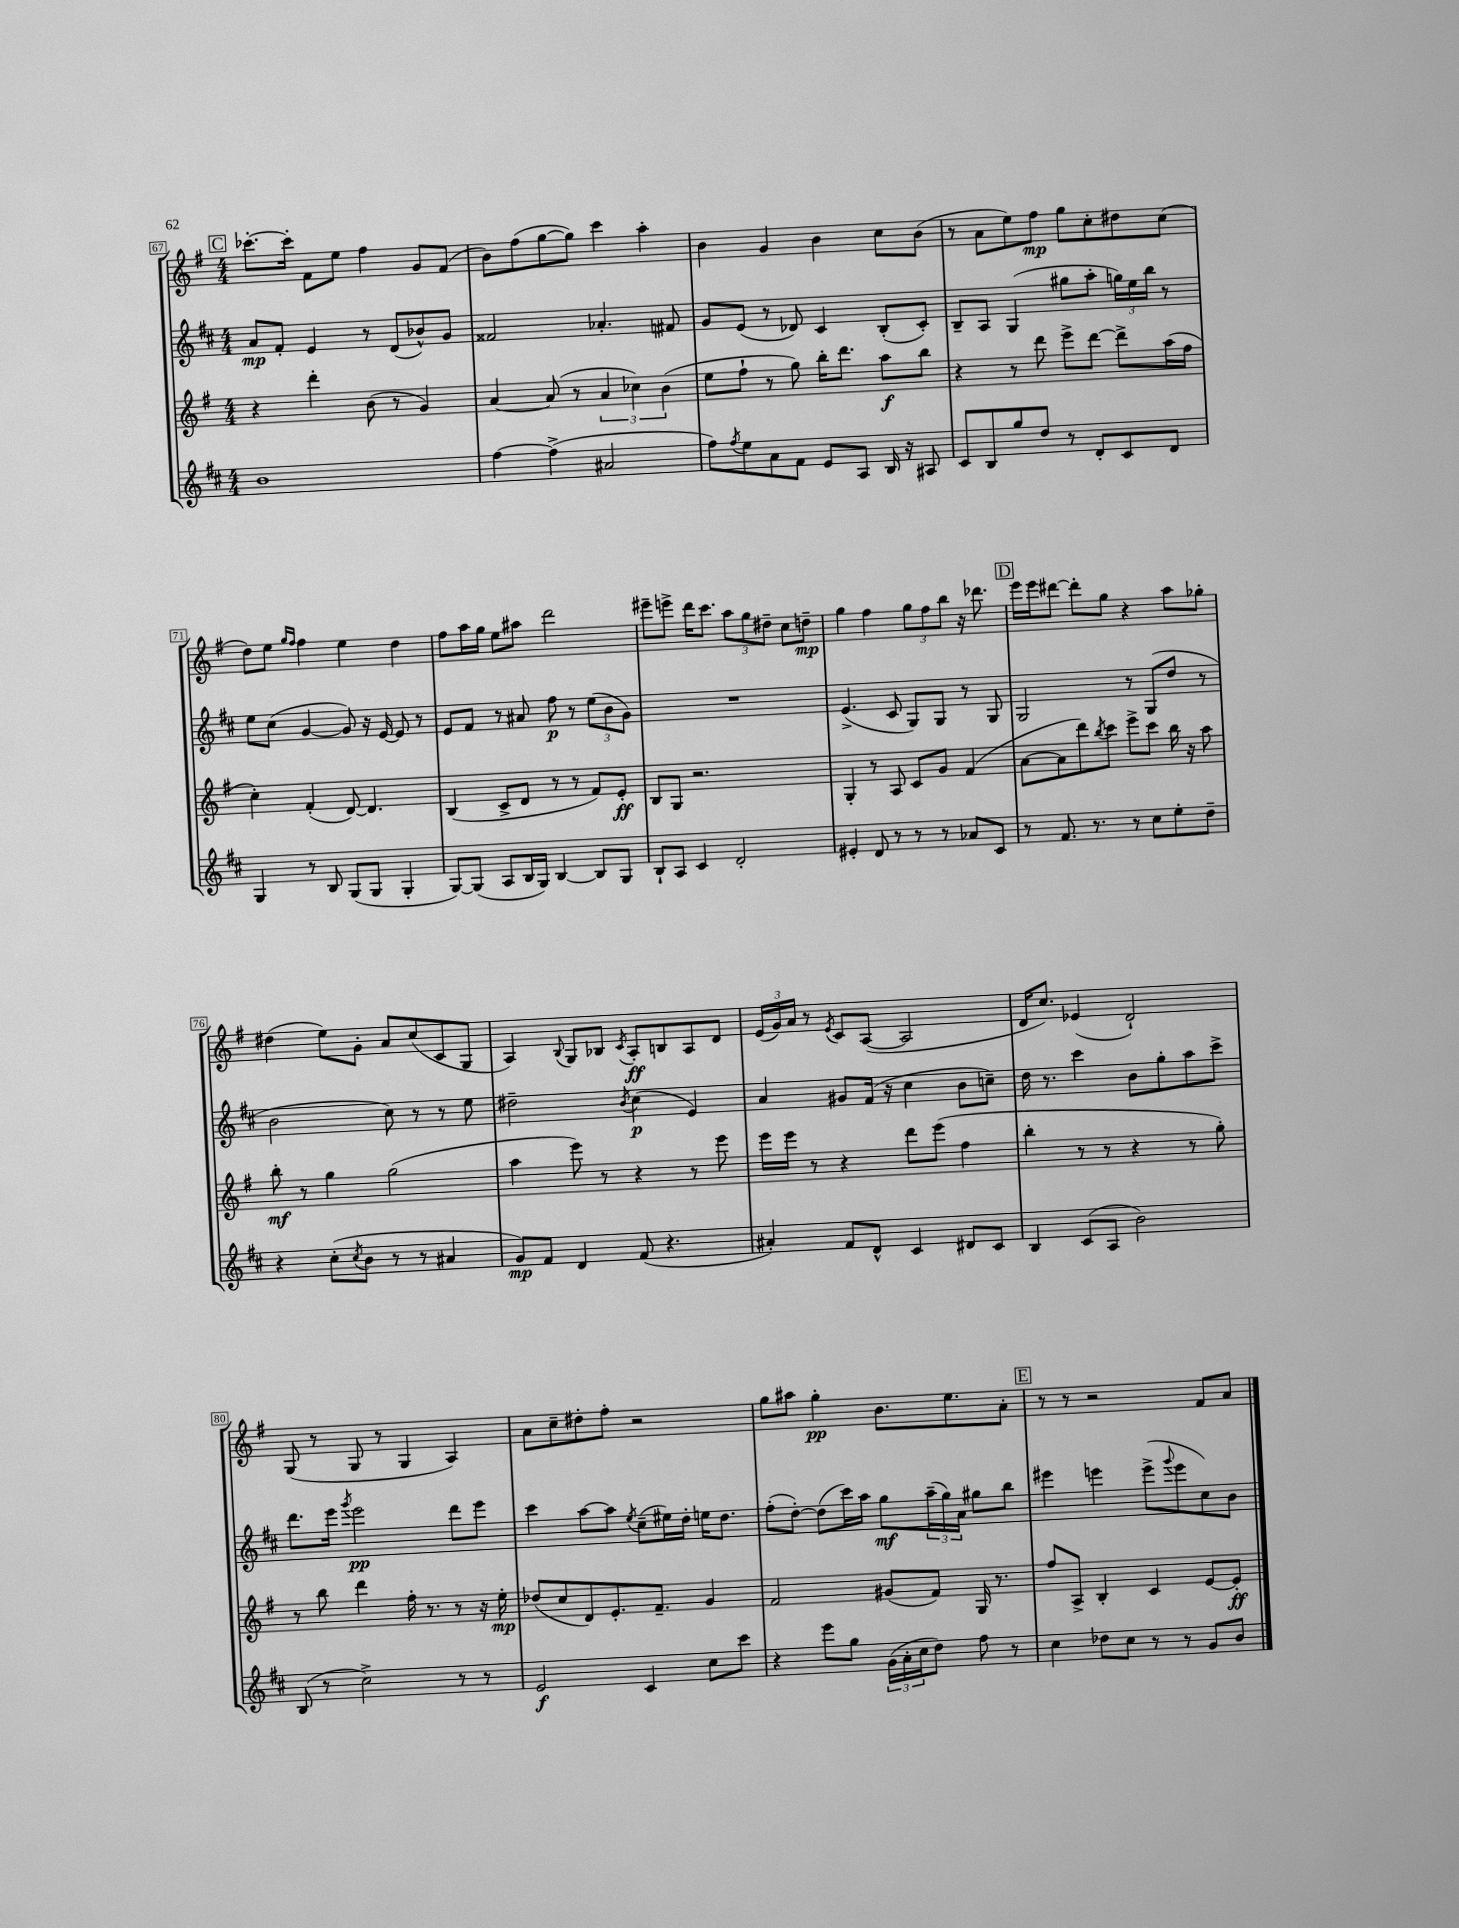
<<
\new StaffGroup <<
\new Staff = "s0" {
    \clef treble \key g \major \numericTimeSignature \time 4/4
    \mark \markup { \box "C" } ces'''8.~-. ces'''16-. fis'8 e''8 fis''4 g'8 fis'8( |
    b'8) fis''8( g''8~ g''8) c'''4 a''4-. |
    b'4 g'4 b'4 c''8 b'8( |
    r8 a'8 e''8) fis''8\mp g''8 c''8-. dis''8 c''8( |
    d''8) e''8 \grace { g''16 fis''16 } fis''4 e''4 d''4 |
    fis''8 a''16 g''16 e''8 ais''8 d'''2 |
    eis'''8-- e'''8-> d'''16 c'''8. \tuplet 3/2 { a''8 g''8 dis''8-- } c''8 d''8--\mp |
    g''4 fis''4 \tuplet 3/2 { g''8 fis''8 b''8 } r16 des'''8. |
    \mark \markup { \box "D" } e'''16 e'''16 dis'''8~ dis'''8-. g''8 r4 a''8 ges''8-. |
    dis''4( e''8) g'8-. a'8 c''8( c'8 g8 |
    a4) \appoggiatura { b8 } g8 bes8 \acciaccatura { c'8 } a8-.\ff b8 a8 d'8 |
    \tuplet 3/2 { e'16( g'16) a'16 } r8 \acciaccatura { e'8 } c'8 a8~( a2 |
    d'16 c''8.) ees'4( d'2-!) |
    g8( r8 g8 r8 g4 a4) |
    a'8 c''8-- dis''8-. fis''8-. r2 |
    g''8 ais''8 g''4-.\pp b'8. e''8. a'8-. |
    \mark \markup { \box "E" } r8 r8 r2 fis'8 a'8 \bar "|." |
}
\new Staff = "s1" {
    \clef treble \key d \major \numericTimeSignature \time 4/4
    \mark \markup { \box "C" } a'8\mp fis'8-. e'4 r8 d'8( bes'8-^) g'8 |
    fisis'2 aes'4.-. fis'8 |
    g'8 e'8( r8 des'8) cis'4 b8-.( cis'8-.) |
    b8-- a8 g4( gis''8 a''8-. \tuplet 3/2 { g''16) e''16 b''16 } r8 |
    e''8 cis''8( g'4~ g'8) r16 e'16~ e'8 r8 |
    e'8 fis'8 r8 ais'8 fis''8\p r8 \tuplet 3/2 { e''8( b'8 g'8) } |
    R1 |
    e'4.->( cis'8 g8) g8 r8 g8 |
    \mark \markup { \box "D" } g2 r8 g8( d''8 r8 |
    b'2 cis''8) r8 r8 e''8 |
    dis''2-- \acciaccatura { b'8 } cis''4\p( e'4) |
    a'4 gis'8 fis'16( r16 cis''4 b'8 c''8--) |
    d''16 r8. cis'''4 b'8 g''8-. a''8 cis'''8-> |
    d'''8. e'''16 \acciaccatura { g'''8 } e'''2\pp d'''8 e'''8 |
    cis'''4 a''8~ a''8 \acciaccatura { e''8 } cis''8--( eis''16) d''16-. e''16 d''8. |
    fis''8-.( d''8~-.) d''8( cis'''16) a''16 g''8\mf \tuplet 3/2 { a''16--( g''16) a'16 } gis''8 b''8 |
    \mark \markup { \box "E" } eis'''4 e'''4 e'''8->( \appoggiatura { g'''8 } e'''8 cis''8) b'8 \bar "|." |
}
\new Staff = "s2" {
    \clef treble \key g \major \numericTimeSignature \time 4/4
    \mark \markup { \box "C" } r4 d'''4-. b'8( r8 g'4) |
    a'4~ a'8( r8 \tuplet 3/2 { a'4 ces''4) b'4( } |
    e''8 fis''8-! r8 g''8) b''16-. d'''8. a''8\f b''8 |
    r4 r8 d'''8 e'''8-> d'''8~ d'''8-> a''16( fis''16 |
    c''4-.) fis'4-.( d'8~) d'4. |
    b4( c'8-> d'8 r8 r8 fis'8) e'8-.\ff |
    b8 g8 r2. |
    g4-. r8 a8 c'8 g'8 fis'4( |
    \mark \markup { \box "D" } a'8~ a'8 d'''8) \acciaccatura { b''8 } c'''8 e'''8-> c'''8 b''16 r16 a''8 |
    b''8-.\mf r8 g''4 g''2( |
    a''4 e'''8) r8 r4 r8 e'''8 |
    e'''16 e'''16 r8 r4 d'''8 e'''8( fis''4 |
    b''4-. r8 r8 r4 r8 g''8-.) |
    r8 b''8 d'''4 fis''16-. r8. r8 r16 e''16-.\mp |
    des''8( c''8 d'8) e'8.-. fis'8.-- g'4 |
    fis'2 gis'8( fis'8) g16 r8. |
    \mark \markup { \box "E" } fis''8 a8-> b4-. c'4 e'8~ e'8-.\ff \bar "|." |
}
\new Staff = "s3" {
    \clef treble \key d \major \numericTimeSignature \time 4/4
    \mark \markup { \box "C" } b'1 |
    fis''4~ fis''4->( ais'2 |
    fis''8) \acciaccatura { fis''8 } e''8 a'8 fis'8 e'8 a8 b16 r16 ais8 |
    cis'8 b8 g''8 d''8 r8 d'8-. cis'8 d'8 |
    g4 r8 b8 g8( g8 g4-. |
    g8~) g8( a8 b16 g16) b4~ b8 g8 |
    b8-! a8 cis'4 d'2-. |
    eis'4-. d'8 r8 r8 r8 aes'8 cis'8 |
    \mark \markup { \box "D" } r8 fis'8. r8. r8 cis''8 e''8-. d''8-- |
    r4 cis''8-.( \acciaccatura { cis''8 } b'8 r8 r8 ais'4 |
    g'8\mp) fis'8 d'4 fis'8( r4. |
    ais'4-.) fis'8 d'8-^ cis'4 dis'8 cis'8 |
    b4 cis'8( a8 b'2) |
    b8( r8 cis''2->) r8 r8 |
    e'2\f cis'4 cis''8 cis'''8 |
    r4 e'''8 g''8 \tuplet 3/2 { g'16( a'16-. cis''16 } d''8) fis''8 r8 |
    \mark \markup { \box "E" } cis''4 des''8 cis''8 r8 r8 g'8 b'8 \bar "|." |
}
>>
>>
\layout { \context { \Score currentBarNumber = #67 \override BarNumber.stencil = #(make-stencil-boxer 0.1 0.3 ly:text-interface::print) } }
